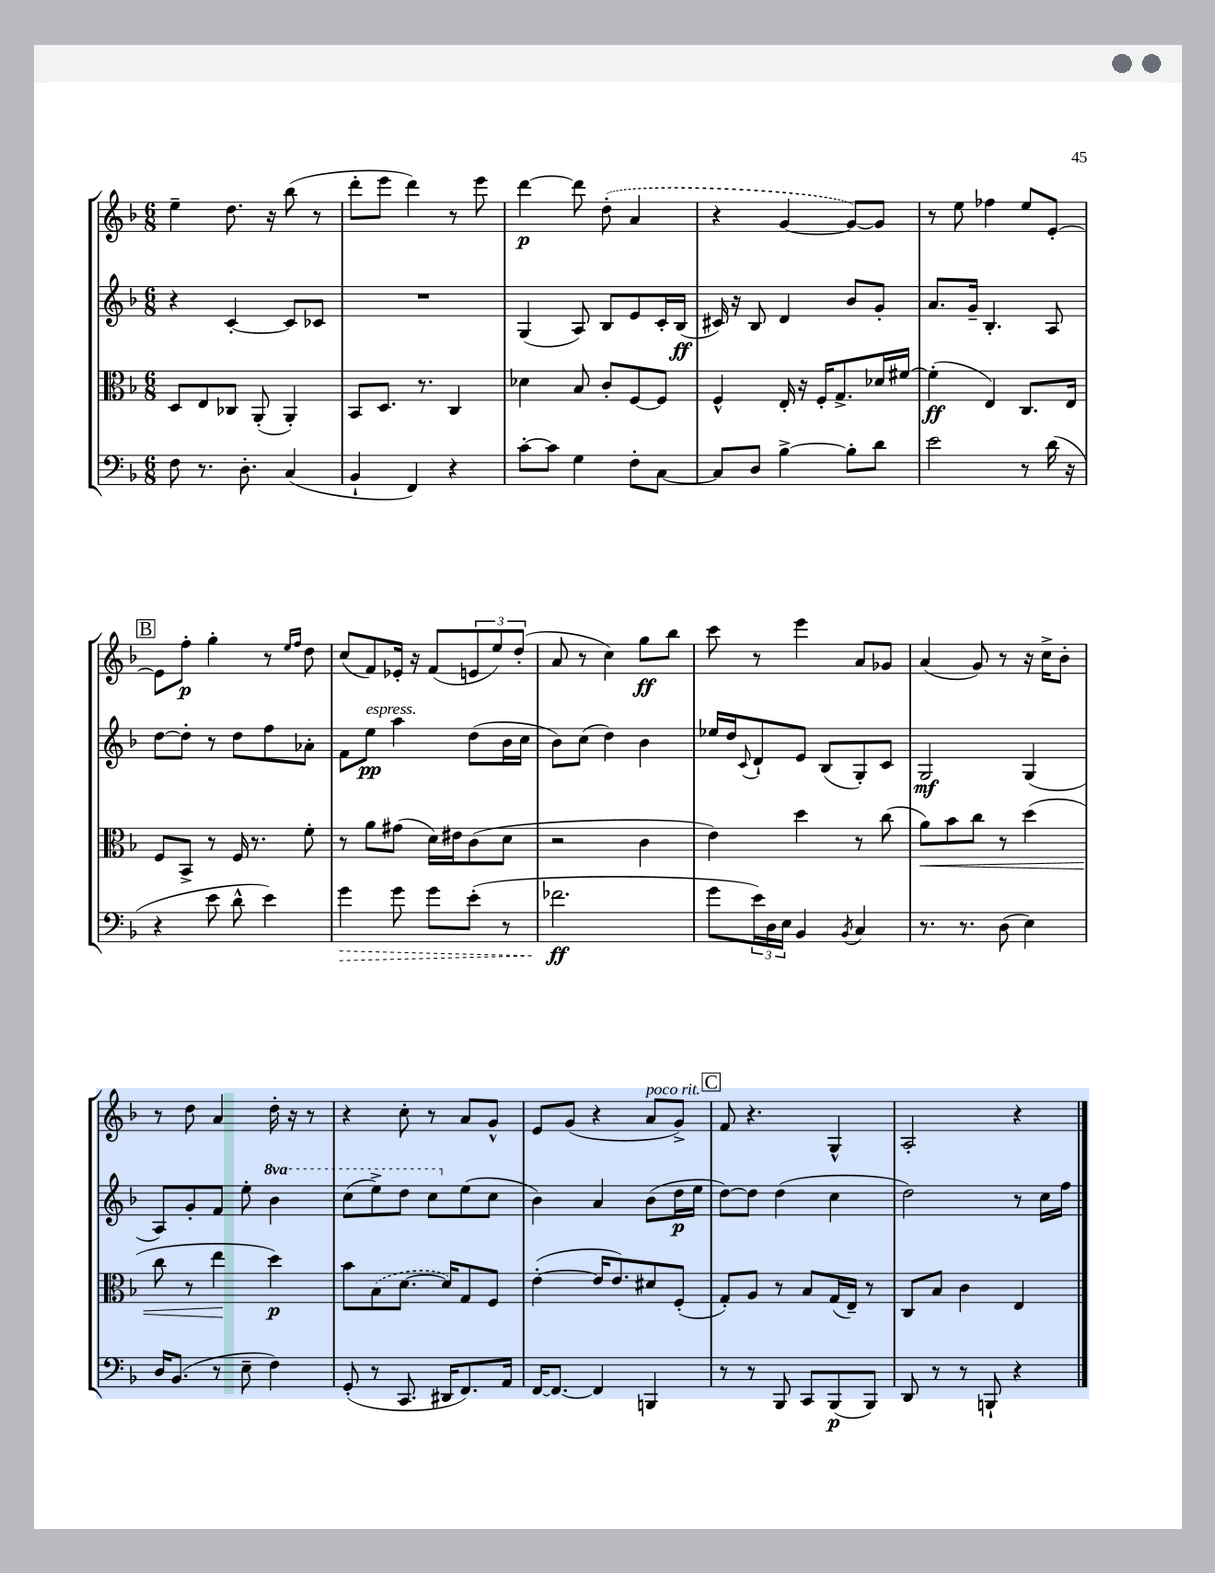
<<
\new StaffGroup <<
\new Staff = "s0" {
    \clef treble \key f \major \numericTimeSignature \time 6/8
    e''4-- d''8. r16 bes''8( r8 |
    d'''8-. e'''8 d'''4) r8 e'''8 |
    d'''4~\p d'''8 \once \slurDashed d''8-.( a'4 |
    r4 g'4~ g'8~) g'8 |
    r8 e''8 fes''4 e''8 e'8~-. |
    \mark \markup { \box "B" } e'8 f''8-.\p g''4-. r8 \grace { e''16 f''16 } d''8 |
    c''8( f'8) ees'16-. r16 f'8( \tuplet 3/2 { e'8 e''8) d''8-.( } |
    a'8 r8 c''4) g''8\ff bes''8 |
    c'''8 r8 e'''4 a'8 ges'8 |
    a'4( g'8) r8 r16 c''16-> bes'8-. |
    r8 d''8 a'4 d''16-. r16 r8 |
    r4 c''8-. r8 a'8 g'8-^ |
    e'8 g'8( r4 a'8^\markup { \italic "poco rit." } g'8->) |
    \mark \markup { \box "C" } f'8 r4. g4-^ |
    a2-. r4 \bar "|." |
}
\new Staff = "s1" {
    \clef treble \key f \major \numericTimeSignature \time 6/8 \set Staff.ottavationMarkups = #ottavation-simple-ordinals
    r4 c'4~-. c'8 ces'8 |
    R2. |
    g4( a8) bes8 e'8 c'16-. bes16\ff( |
    cis'16) r16 bes8 d'4 bes'8 g'8-. |
    a'8. g'16-- bes4.-. a8 |
    \mark \markup { \box "B" } d''8~ d''8-. r8 d''8 f''8 aes'8-. |
    f'8 e''8\pp^\markup { \italic "espress." } a''4 d''8( bes'16 c''16 |
    bes'8) c''8( d''4) bes'4 |
    ees''16 d''16 \appoggiatura { c'8 } d'8-! e'8 bes8( g8-.) c'8 |
    g2\mf g4( |
    a8) g'8-. f'8 e''8-. \ottava #1 bes''4 |
    c'''8( e'''8->) d'''8 c'''8 \ottava #0 e''8( c''8 |
    bes'4) a'4 bes'8( d''16\p e''16 |
    \mark \markup { \box "C" } d''8~) d''8 d''4( c''4 |
    d''2) r8 c''16 f''16 \bar "|." |
}
\new Staff = "s2" {
    \clef alto \key f \major \numericTimeSignature \time 6/8
    d8 e8 ces8 a,8-.( a,4-.) |
    bes,8 d8. r8. c4 |
    des'4 bes8 c'8-. f8~ f8 |
    f4-^ e16-. r16 f16-. g8.-> des'16 fis'16~ |
    fis'4-.\ff( e4) c8. e16 |
    \mark \markup { \box "B" } f8 bes,8-> r8 f16 r8. f'8-. |
    r8 a'8 gis'8( d'16) eis'16 c'8( d'8 |
    r2 c'4 |
    e'4) d''4 r8 c''8( |
    a'8\<) bes'8 c''8 r8 d''4( |
    c''8 r8 e''4\! d''4\p) |
    bes'8 \once \slurDashed bes8( d'8.~ d'16) g8 f8 |
    e'4~-.( e'16 e'8.) dis'8 f8-.( |
    \mark \markup { \box "C" } g8-.) a8 r8 bes8 g16( e16--) r8 |
    c8 bes8 c'4 e4 \bar "|." |
}
\new Staff = "s3" {
    \clef bass \key f \major \numericTimeSignature \time 6/8
    f8 r8. d8.-. c4( |
    bes,4-! f,4) r4 |
    c'8~-. c'8 g4 f8-. c8~ |
    c8 d8 bes4~-> bes8-. d'8 |
    e'2 r8 d'16( r16 |
    \mark \markup { \box "B" } r4 e'8 d'8-^ e'4) |
    \once \override Hairpin.style = #'dashed-line g'4\> g'8 g'8 e'8-.( r8 |
    fes'2.\ff\! |
    g'8 \tuplet 3/2 { e'16) d16 e16 } bes,4 \acciaccatura { bes,8 } c4 |
    r8. r8. d8( e4) |
    d16 bes,8.( r8 e8-- f4) |
    g,8-.( r8 c,8. dis,16 f,8.) a,16 |
    f,16~ f,8.~ f,4 b,,4 |
    \mark \markup { \box "C" } r8 r8 bes,,8 c,8 bes,,8\p( bes,,8) |
    d,8 r8 r8 b,,8-! r4 \bar "|." |
}
>>
>>
\layout { \context { \Score \remove "Bar_number_engraver" } }
